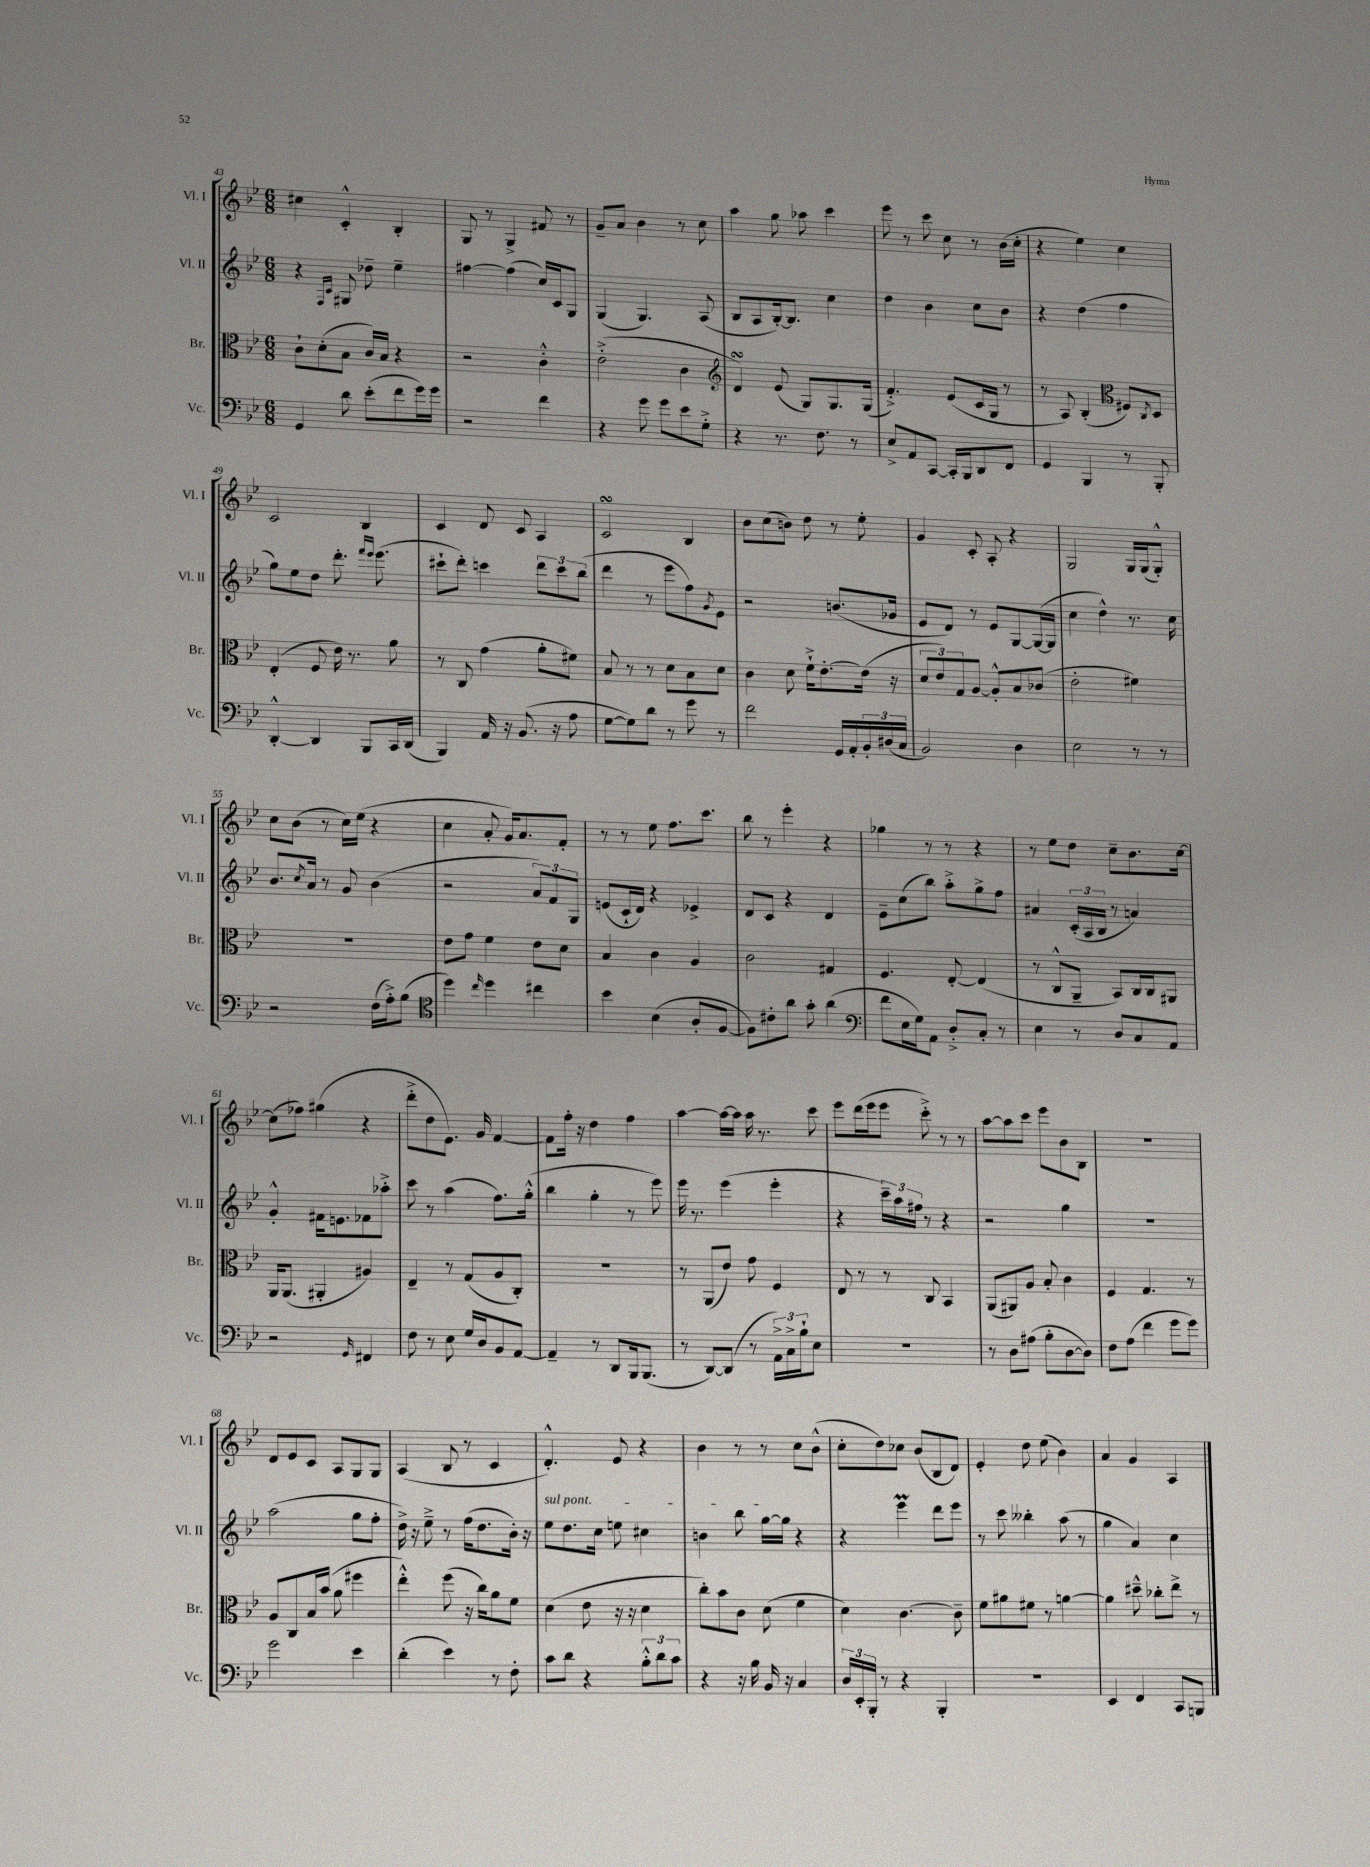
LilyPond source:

<<
\new StaffGroup <<
\new Staff = "s0" \with { instrumentName = "Vl. I" shortInstrumentName = "Vl. I" } {
    \clef treble \key bes \major \numericTimeSignature \time 6/8
    cis''4 c'4-.-^ bes4-. |
    g8 r8 g4-> fis'8 r8 |
    g'8-- a'8 bes'4 r8 c''8 |
    a''4 g''8 aes''8 c'''4 |
    ees'''8 r8 c'''8 c''8 r8 bes'16( c''16-. |
    r4 ees''4) c''4 |
    c'2 bes4 |
    c'4 d'8 c'8 a4 |
    c'2\turn bes4 |
    bes'8 c''8( b'8) d''8 r8 ees''8-. |
    g'4 c'8-. a8-. r4 |
    g2 g16 g16( g8-.-^) |
    c''8 bes'8( r8 c''16) ees''16( r4 |
    c''4 a'8-. g'16) a'8. f'8-. |
    r8 r8 ees''8 f''8. c'''8. |
    bes''8 r8 ees'''4-. r4 |
    ges''4 r8 r8 r4 |
    r8 ees''8 d''8 c''8-- bes'8. c''16~ |
    c''8( fes''8) gis''4( r4 |
    d'''8-.-> d''8 ees'8.) g'16 f'4~ |
    f'8 f''16-. r16 d''4 f''4 |
    a''4~ a''16~ a''16 a''16 r8. c'''8 |
    ees'''8 d'''16( ees'''16 ees'''8 c'''8-.->) r8 r8 |
    a''8~ a''8 c'''8 ees'''8 bes'8 bes8 |
    R2. |
    d'8 ees'8 c'8 a8 g8 g8 |
    a4( bes8 r8 c'4 |
    d'4.-.-^) ees'8 r4 |
    bes'4 r8 r8 c''8 bes'8-^( |
    c''8-. d''8) ces''8 bes'8( bes8 d'8) |
    ees'4-. d''8 ees''8( bes'4) |
    a'4 g'4 a4 \bar "|." |
}
\new Staff = "s1" \with { instrumentName = "Vl. II" shortInstrumentName = "Vl. II" } {
    \clef treble \key bes \major \numericTimeSignature \time 6/8
    r4 \grace { f16 c'16 } gis8 des''8-- ees''4-- |
    fis''4~ fis''4( c''16) c'16 g8 |
    g4( g4.) a8( |
    bes8 a8 bes16~-.) bes8. c''4 |
    d''4 bes'4 c''8 bes'8 |
    r4 d''4( f''4 |
    g''8) ees''8 d''8 d'''8.-. \grace { f'''16 ees'''16 } ees'''8.( |
    cis'''8-! d'''8-.) c'''4 \tuplet 3/2 { d'''8 c'''8 bes''8( } |
    d'''4 r8 ees'''8 f''8) \acciaccatura { g'8 } ees'8 |
    r2 b'8.( ges'16 |
    ees'8 d'8) r8 ees'8 g8~ g16~( g16 |
    c''4 d''4-^) r8. c''16 |
    bes'8. \acciaccatura { c''8 } a'16 r8 g'8 bes'4( |
    r2 \tuplet 3/2 { a'8) f'8 g8 } |
    e'8( c'16-! d'16) r4 ees'4-> |
    d'8 c'8 r4 d'4 |
    ees'8-- c''8( bes''8) a''8-.-> g''8-> f''8 |
    ais'4 \tuplet 3/2 { c'16-.( a16 bes16 } r8 a'4) |
    g'4-.-^ fis'16 e'8. fes'8 aes''8-.-> |
    c'''8 r8 a''4( f''8.) g''16-.-^( |
    bes''4 g''4-. r8 ees'''8) |
    ees'''16 r8. ees'''4( ees'''4-. |
    r4 \tuplet 3/2 { c'''16--) a''16 fis''16 } r8 r4 |
    r2 g''4 |
    R2. |
    a''2( g''8 f''8-. |
    d''16->) r16 ees''8---> r8 f''16( d''8. bes'16-.) r16 |
    \once \override TextSpanner.bound-details.left.text = \markup { \italic "sul pont." } ees''8\startTextSpan d''8. c''16 e''8 cis''4 |
    b'4 bes''8 g''16~ g''16\stopTextSpan r4 |
    r4 ees'''4\prall d'''8 ees'''8 |
    r8 c'''8 beses''4-. a''8( r8 |
    g''4 a'4) c''4 \bar "|." |
}
\new Staff = "s2" \with { instrumentName = "Br." shortInstrumentName = "Br." } {
    \clef alto \key bes \major \numericTimeSignature \time 6/8
    c'8-! d'8-.( bes8 c'16) bes16 r4 |
    r2 c'4-.-^ |
    ees'2-.->( c'4 |
    \clef treble d'4\turn) ees'8( g8) g8. g16( |
    f'4.-.->) ees'8( c'16 g16 r8 |
    r8 a8) bes4-.( \clef alto fis8) \acciaccatura { c8 } d8 |
    ees4-.( f8 ees'16) r8. a'8 |
    r8 c8 g'4( a'8-. fis'8) |
    bes8 r8 r8 d'8 bes8 d'8 |
    c'4 d'8 f'16-!-> ees'8.~-. ees'16( r16 |
    \tuplet 3/2 { d'8 ees'8) g8 } a8~ a8-.-^ bes8 ces'8( |
    ees'2-. fis'4) |
    R2. |
    ees'8 g'8 f'4 ees'8 d'8 |
    bes4 c'4 a4 |
    c'2 gis4 |
    f4. ees8~-. ees4( |
    r8 c8-^ a,8-- bes,8) c16 c16 ais,8 |
    a,16 a,8.( ais,4-. ais4) |
    ees4-- r8 g8( a8 c8-.) |
    R2. |
    r8 a,8( ees'8) g'8 f4 |
    ees8 r8 r8 c8 bes,4 |
    a,8( ais,8) a8 bes8-. c'4 |
    f4 g4. r8 |
    a8 c8 bes16 bes'16( a'8 fis''4 |
    ees''4-.-^) f''8( r16 c''16) a'8 f'8 |
    d'4( ees'8 r16 r16 d'4 |
    c''8-.) bes'8 c'8 d'8( f'4 |
    d'4) c'4.~ c'8-- |
    f'8 ais'8 fis'8 r8 a'4~ |
    a'4 dis''8---^ ces''8-. ees''8-> r8 \bar "|." |
}
\new Staff = "s3" \with { instrumentName = "Vc." shortInstrumentName = "Vc." } {
    \clef bass \key bes \major \numericTimeSignature \time 6/8
    g,4 d'8 ees'8-.( f'8 g'16) g'16 |
    r2 f'4 |
    r4 g'8 g'8 ees'8 g8-.-> |
    r4 r8. f8. r8 |
    ees8-> a,8 c,8~ c,16-. bes,,16 d,8 f,8 |
    g,4 bes,,4 r8 bes,,8-. |
    d,4~-.-^ d,4 bes,,8 c,16 d,16( |
    bes,,4) a,16 r16 bes,8.( r16 a8 |
    g8~ g8) d'8 r8 g'8 r8 |
    f'2 g,16 a,16-. \tuplet 3/2 { bes,16-. dis16( c16 } |
    bes,2) d4 |
    ees2 r8 r8 |
    r2 f16( a16-.->) bes8( |
    \clef tenor d''4) \grace { c''16 } d''4 cis''4 |
    bes'4 bes4( a8-. f8~ |
    f8) cis'8-. a'8 g'8-. a'4( |
    \clef bass f'8 ees16 g16) a,8 d8-.-> c8-. r8 |
    ees4 r8 d8 c8 a,8 |
    r2 \grace { g,16 } fis,4 |
    f8 r8 ees8 g16 d16 bes,8 a,8~ |
    a,4-- r8 d,8 bes,,16 bes,,8.( |
    r8 d,8~) d,8( r8 \tuplet 3/2 { a,16->) c16-> bes16-! } ees8 |
    R2. |
    r8 d8 ais8( bes8-. d8~ d8) |
    f8 a8( f'4 g'8 g'8) |
    g'2 ees'4 |
    d'4-.( ees'4) r8 f8-. |
    c'8 d'8 r4 \tuplet 3/2 { bes8-.-^ d'8 c'8 } |
    r4 r16 bes16 bes,16 r16 c4 |
    \tuplet 3/2 { d16 ees,16-. bes,,16-. } r8 r4 bes,,4-. |
    R2. |
    ees,4 f,4 c,8 b,,8 \bar "|." |
}
>>
>>
\layout { \context { \Score currentBarNumber = #43 } }
